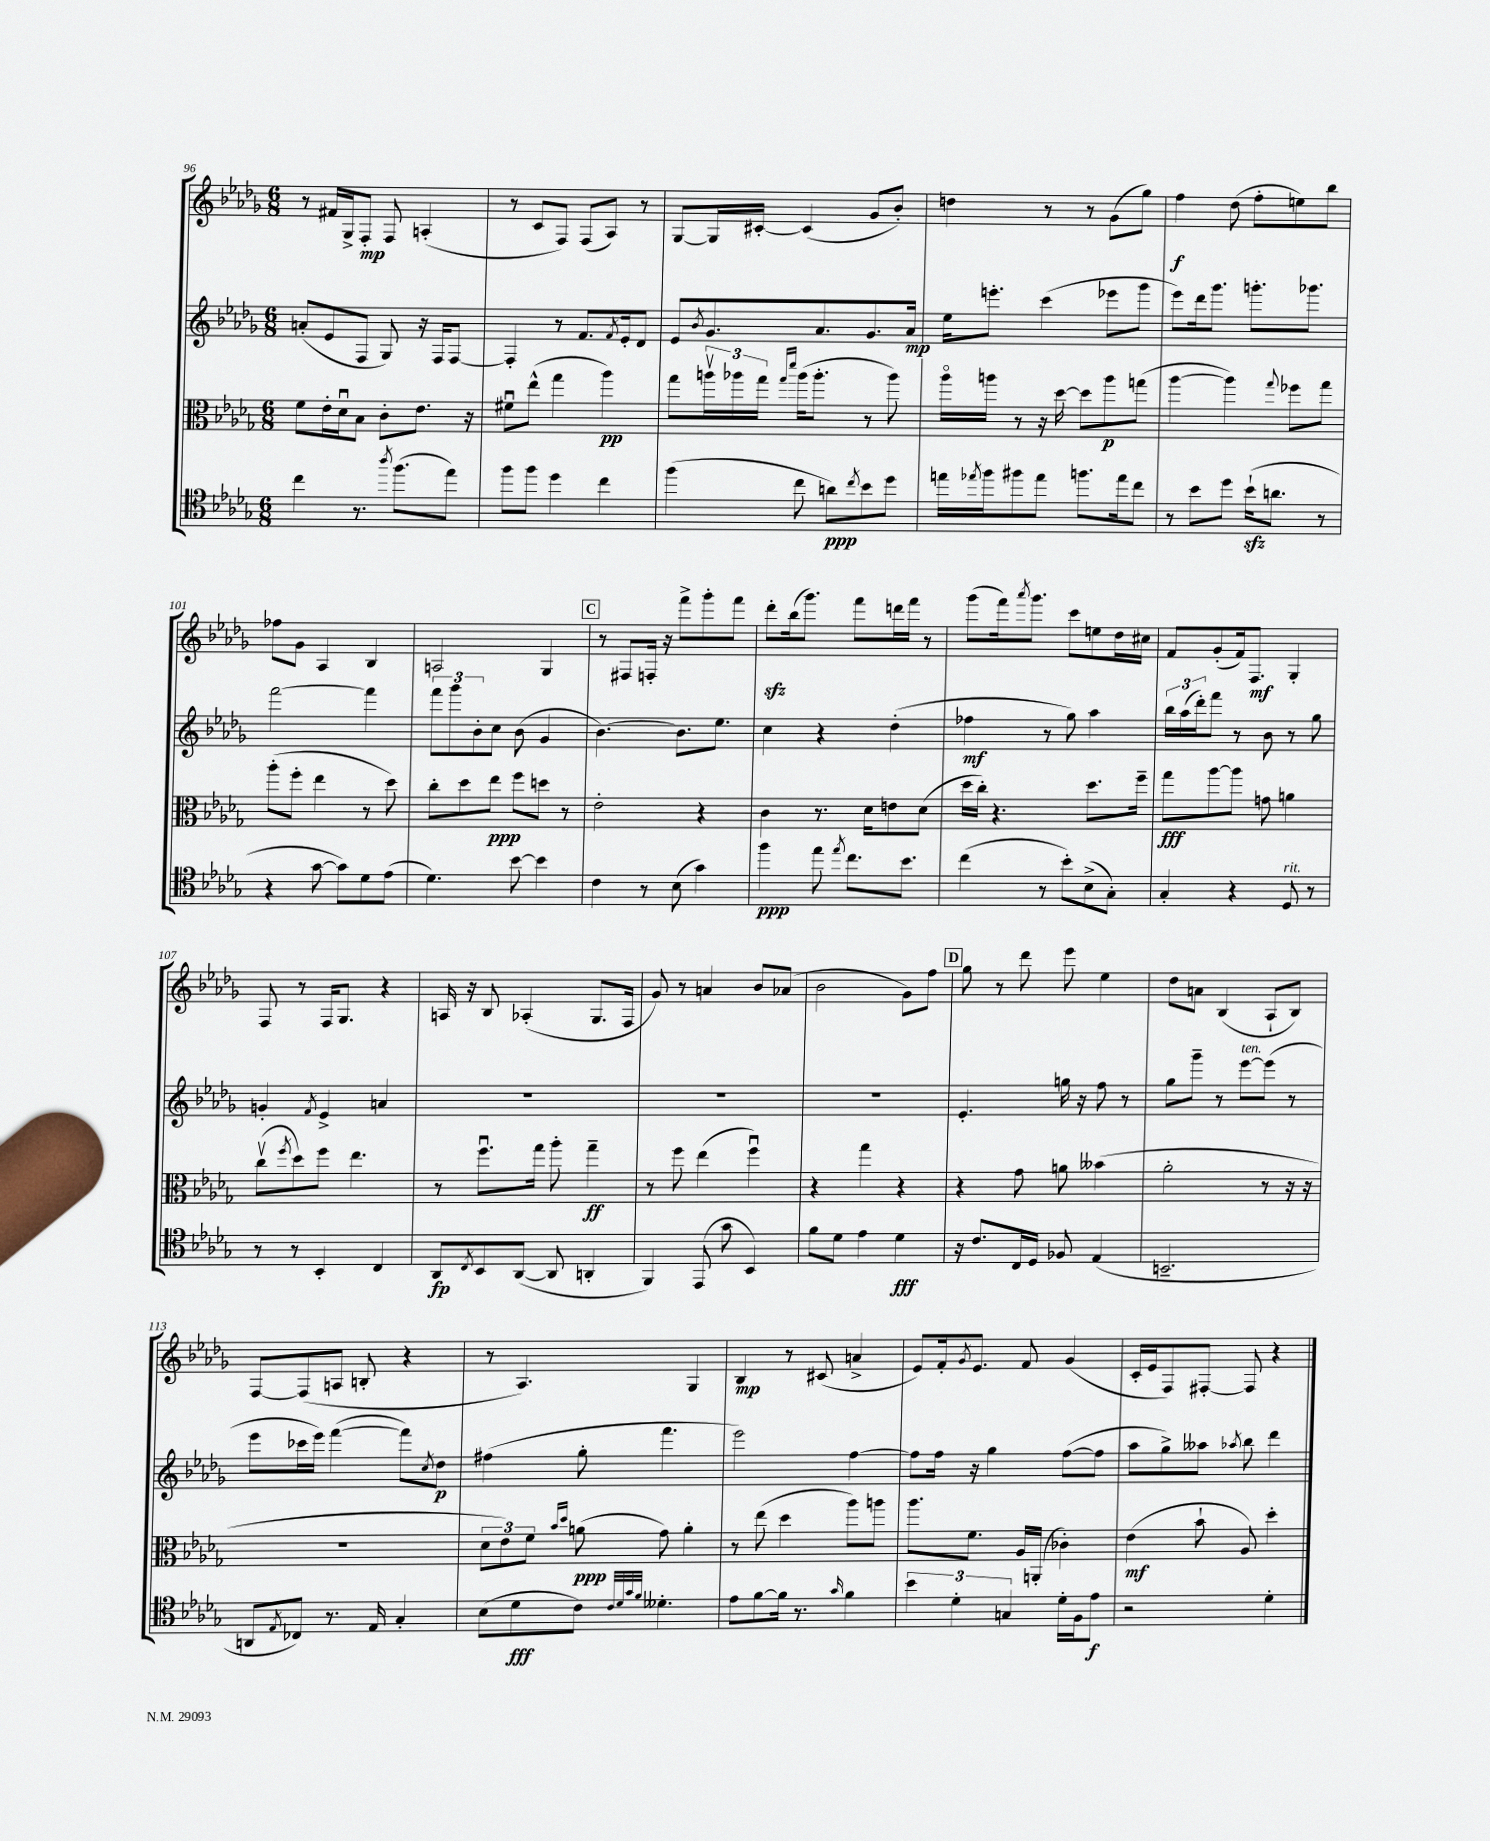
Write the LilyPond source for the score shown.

<<
\new StaffGroup <<
\new Staff = "s0" {
    \clef treble \key des \major \numericTimeSignature \time 6/8
    r8 fis'16 ges16-> f8-.\mp f8 a4-.( |
    r8 c'8 f8) f8( aes8) r8 |
    ges8~ ges16 cis'16~-. cis'4( ges'8 bes'8-.) |
    d''4 r8 r8 ges'8( ges''8) |
    f''4\f des''8( f''8-. e''8) bes''8 |
    fes''8 ges'8 aes4 bes4 |
    a2 ges4 |
    \mark \markup { \box "C" } r8 fis8 f16-. r16 f'''8-> ges'''8-. f'''8 |
    des'''8-.\sfz bes''16( ges'''8.) f'''8 d'''16 f'''16 r8 |
    ges'''8( f'''16) \acciaccatura { aes'''8 } ges'''8. c'''8 e''8 des''16 cis''16 |
    f'8 ges'8-.( f'16) f8.\mf ges4-. |
    f8 r8 f16 ges8. r4 |
    a16 r16 bes8 aes4-.( ges8. f16 |
    ges'8) r8 a'4 bes'8 aes'8( |
    bes'2 ges'8) f''8 |
    \mark \markup { \box "D" } ges''8 r8 des'''8 ees'''8 ees''4 |
    des''8 a'8 bes4( aes8-! bes8) |
    f8~ f8( a8 b8-. r4 |
    r8 aes4.) ges4 |
    bes4\mp r8 cis'8( a'4-> |
    ees'8) f'16-. \acciaccatura { ges'8 } ees'8. f'8 ges'4( |
    c'16-. ees'16 f8) fis8~-. fis8 r4 \bar "|." |
}
\new Staff = "s1" {
    \clef treble \key des \major \numericTimeSignature \time 6/8
    a'8-.( ees'8 f8 ges8) r16 f16 f8~ |
    f4-. r8 f'8. \acciaccatura { f'8 } ees'16-. des'8 |
    ees'8 \acciaccatura { bes'8 } ges'8. aes'8. ges'8. aes'16\mp |
    ees''16 e'''8.-. c'''4( ees'''8 ges'''8 |
    ees'''8) des'''16 ges'''8. g'''8.-. ges'''8. |
    f'''2~ f'''4 |
    \tuplet 3/2 { f'''8 ges'''8 bes'8-. } c''8 bes'8( ges'4 |
    \mark \markup { \box "C" } bes'4.~) bes'8. ees''8. |
    c''4 r4 des''4-.( |
    fes''4\mf r8 ges''8) aes''4 |
    \tuplet 3/2 { bes''16 aes''16( des'''16-.) } f'''8 r8 bes'8 r8 ges''8 |
    g'4-. \acciaccatura { f'8 } ees'4-> a'4 |
    R2. |
    R2. |
    R2. |
    \mark \markup { \box "D" } ees'4.-. g''16 r16 f''8 r8 |
    ges''8 ges'''8-- r8 ees'''8~^\markup { \italic "ten." } ees'''8( r8 |
    ees'''8 ces'''16 ees'''16) f'''4~( f'''8) \acciaccatura { c''8 } des''8\p |
    fis''4( ges''8-. f'''4. |
    ees'''2) f''4~ |
    f''8 f''16 r16 ges''4 f''8~( f''8 |
    aes''8 ges''8->) aeses''8 \acciaccatura { aes''8 } bes''8 des'''4 \bar "|." |
}
\new Staff = "s2" {
    \clef alto \key des \major \numericTimeSignature \time 6/8
    f'8 ees'16-. des'16\downbow bes8 c'8-. ees'8. r16 |
    fis'8\downbow ees''8-^( ges''4 aes''4\pp) |
    ges''8 \tuplet 3/2 { a''16\upbow aes''16 ges''16 } \grace { ges''16 des'''16 } aes''16( aes''8.-. r8 aes''8) |
    aes''16\flageolet a''16 r8 r16 des''16~ des''8 a''8\p g''8( |
    aes''4~ aes''4) \appoggiatura { ges''8 } fes''8 ges''8 |
    aes''8-.( f''8-. ees''4 r8 des''8) |
    c''8-. des''8 ees''8\ppp f''8 d''8 r8 |
    \mark \markup { \box "C" } ees'2-. r4 |
    c'4 r8. des'16 e'8 des'8( |
    des''16 c''16-.) r4. des''8. f''16-- |
    ges''8\fff aes''8~ aes''8 g'8 a'4 |
    c''8\upbow( \acciaccatura { f''8 } des''8) f''8 ees''4. |
    r8 f''8.\downbow ges''16 aes''8-. ges''4--\ff |
    r8 f''8 ees''4( f''4\downbow) |
    r4 ges''4 r4 |
    \mark \markup { \box "D" } r4 ges'8 a'8 beses'4( |
    aes'2-. r8 r16 r16 |
    R2. |
    \tuplet 3/2 { des'8 ees'8) f'8 } \grace { bes'16 des''16 } a'8\ppp( ges'8) a'4-. |
    r8 ees''8( des''4 aes''8) a''8 |
    aes''8. f'8. aes16 a,16-.( ces'4-.) |
    ees'4\mf( bes'8-! aes8) des''4-. \bar "|." |
}
\new Staff = "s3" {
    \clef tenor \key des \major \numericTimeSignature \time 6/8
    c''4 r8. \acciaccatura { aes''8 } f''8.( ees''8) |
    f''8 f''8 des''4 c''4 |
    f''4( c''8 a'8\ppp) \acciaccatura { c''8 } bes'8 des''8 |
    e''16 \acciaccatura { ees''8 } f''16 fis''8 ees''8 f''8. ees''16 c''8 |
    r8 bes'8 des''8 bes'16-!\sfz( a'8. r8 |
    r4 ges'8~ ges'8) des'8 ees'8( |
    des'4.) bes'8~ bes'4 |
    \mark \markup { \box "C" } c'4 r8 bes8( ges'4) |
    f''4\ppp ees''8 \acciaccatura { ees''8 } c''8. bes'8. |
    c''4( r8 bes'8-.) bes8->( ges8-.) |
    ges4-. r4 des8^\markup { \italic "rit." } r8 |
    r8 r8 bes,4-. c4 |
    aes,8\fp \acciaccatura { c8 } bes,8 aes,8~( aes,8 a,4-. |
    f,4) ees,8( ges'8 bes,4) |
    f'8 des'8 ees'4 des'4\fff |
    \mark \markup { \box "D" } r16 c'8. c16 des16 fes8 ees4( |
    b,2.-- |
    a,8 \acciaccatura { ees8 } ces8) r8. ees16 ges4-. |
    bes8( des'8\fff c'8) \grace { c'32 des'32 ges'32 f'32 } deses'4.-. |
    ees'8 f'8~ f'16 r8. \grace { ges'16 } f'4 |
    \tuplet 3/2 { bes'4 des'4-. g4 } des'16-. f16 ees'8\f |
    r2 des'4-. \bar "|." |
}
>>
>>
\layout { \context { \Score currentBarNumber = #96 } }
